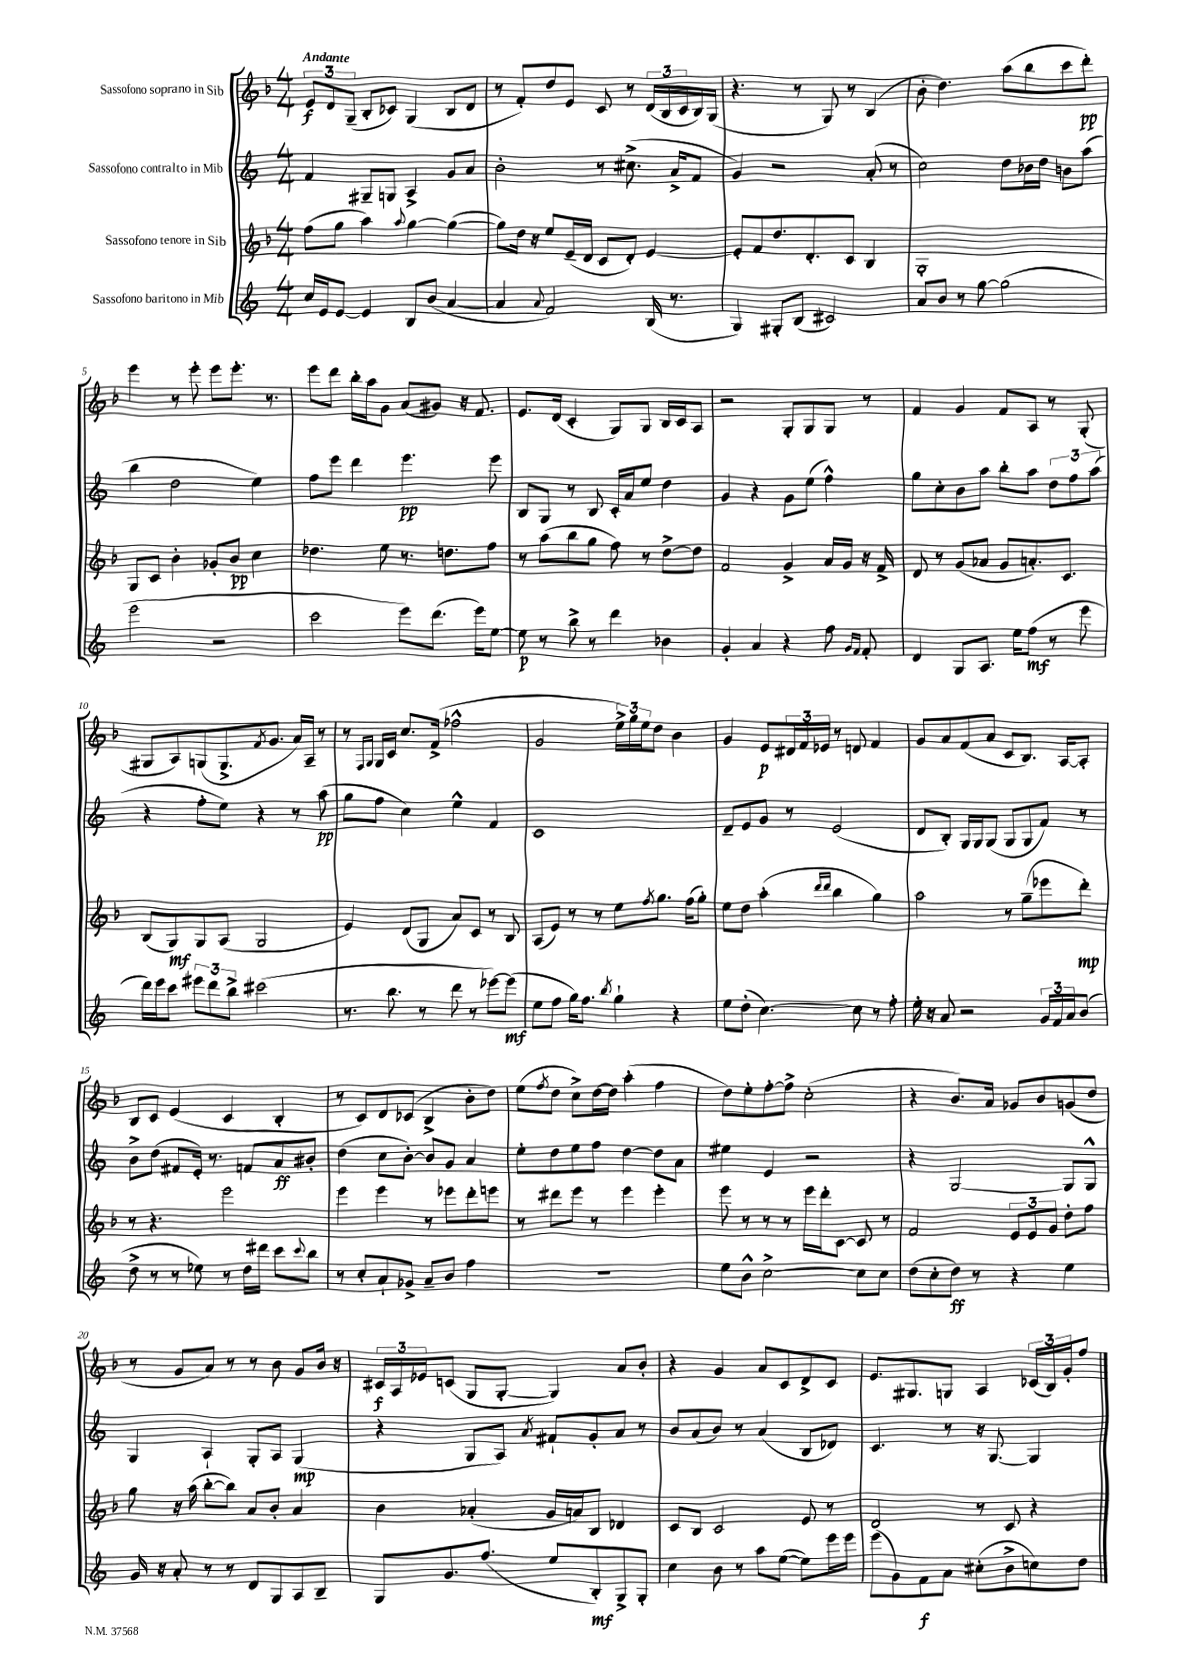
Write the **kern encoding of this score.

**kern	**kern	**kern	**kern
*staff4	*staff3	*staff2	*staff1
*clefG2	*clefG2	*clefG2	*clefG2
*k[]	*k[b-]	*k[]	*k[b-]
*M4/4	*M4/4	*M4/4	*M4/4
16cc/LL	(8ff\L	4f/	12e/L
16e/J	.	.	.
.	.	.	12d/
[8e/J	8gg\J	.	.
.	.	.	(12G~/J
4e/]	4aa\)	8G#~/L	8B-'/L
.	.	8G/J	8c-/J)
.	8qqaa/	.	.
8B/L	[4gg\	4A^/	(4G/
(8b/J	.	.	.
[4a/	(4gg\_	8g/L	8B-/L
.	.	8a/J	8d/J
=	=	=	=
4a/]	8gg\]L)	2b'\	8r
.	16dd\Jk	.	8f'/L)
.	16r	.	.
8qqa/	.	.	.
2f/)	8ee/L	.	8dd/
.	(16e~/L	.	8e/J
.	16d/JJ	.	.
.	8c/L	8r	8c/
.	8d'/J)	(8.cc#^\	8r
(16B/	[4e/	.	(24d/LL
.	.	.	24B-/
8.r	.	16a^/LK	.
.	.	.	24c/
.	.	8f/J	16B-/)
.	.	.	(16G/JJ
=	=	=	=
4G/)	8e'/]L	4g/)	4.r
.	8f/	.	.
8G#'/L	8.dd/	2r	.
(8B/J	.	.	8r
.	8.d'/	.	.
2c#/)	.	.	8G/)
.	8c/J	.	8r
.	4B-/	(8a'/	(4B-/
.	.	8r	.
=	=	=	=
8a/L	1G'	2cc\)	8b-'\
8b/J	.	.	4.dd\)
8r	.	.	.
[8gg\	.	.	.
(2gg\]	.	8dd\L	(8aa\L
.	.	16b-\L	8bb-\
.	.	16dd\JJ	.
.	.	8b\L	8ccc\
.	.	(8aa\J	8ddd'\J)
=	=	=	=
2eee\	8G/L	4bb\	4eee\
.	8c/J	.	.
.	4b-'\	2dd\	8r
.	.	.	8eee'\
2r	8g-'/L	.	8eee\L
.	8b-/J	.	8.eee'\J
.	4cc\	4ee\)	.
.	.	.	8.r
=	=	=	=
2ccc\	4.dd-\	8ff\L	8eee\L
.	.	8eee\J	8ddd\J
.	.	4ddd\	16bb-'\LL
.	.	.	16aa\J
.	8ee\	.	8g\J
8eee\L)	8.r	4.eee\	(8a/L
(8.ddd\J	.	.	8g#/J)
.	8.dd\L	.	.
.	.	.	16r
16eee\LK)	.	.	8.f/
[8ee\J	8ff\J	8eee\	.
=	=	=	=
8ee\]	8r	8B/L	8.e/L
8r	(8aa\L	8G/J	.
.	.	.	(16d/Jk
8bb^\	8bb-\	8r	4c'/
8r	8gg\J	8B/	.
4ddd\	8ff\)	16c'/LL	8G/L)
.	.	16a/J	.
.	8r	8ee/J	8G/J
4b-\	[8dd^\L	4dd\	16B-/LL
.	.	.	16c/J
.	8dd\]J	.	8A/J
=	=	=	=
4g'/	2f/	4g/	2r
4a/	.	4r	.
4r	4g^/	8g\L	8G'/L
.	.	(8ee\J	8G/
8ff\	16a/LL	4ff^^\)	8G/J
.	16g/JJ	.	.
16qqg/LL	.	.	.
16qqf/JJ	.	.	.
8f'/	16r	.	8r
.	16f^/	.	.
=	=	=	=
4d/	8d/	8gg\L	4f/
.	8r	8cc'\	.
8G/L	(8g/L	8b\	4g/
8.A/J	8a-/J	8aa\J	.
.	8g/L	8bb'\L	8f/L
16ee\LK	.	.	.
(8ff\J	8.a'/)	8aa\J	8A/J
8r	.	12dd\L	8r
.	8.c/J	.	.
.	.	12ff\	.
8eee\	.	.	(8G'/
.	.	(12aa\J	.
=	=	=	=
16ddd\LL)	(8B-/L	4r	8G#/L
16eee\J	.	.	.
8ccc\J	8G/)	.	8A/)
12eee#\L	8G/	8ff'\L	(8G/
12ddd\	.	.	.
.	(8A/J	8ee\J)	8.G^/
12bb^\J	.	.	.
(2ccc#\	2G/	4r	.
.	.	.	8qf/
.	.	.	8.g/J
.	.	8r	16a/LL)
.	.	.	16A~/JJ
.	.	(8aa\	8r
=	=	=	=
8.r	4e/)	8gg\L	8r
.	.	.	16qqF/LL
.	.	.	16qqG/JJ
.	.	8ff\J	16G/LL
8.bb\	.	.	16c/JJ
.	(8d/L	4cc\)	8.cc/L
8r	8G/J	.	.
.	.	.	(16f^/Jk
8ddd\	8a/L)	4ee^^\	2ff-^^\
8r	8c/J	.	.
[8eee-\L)	8r	4f/	.
(8eee-\]J	8B-/	.	.
=	=	=	=
8ee\L	(8A/L	1c	2g/
8ff\J	8e/J)	.	.
16gg\LK)	8r	.	.
8.ff\J	.	.	.
.	8r	.	.
8qbb/	.	.	.
4gg`\	8ee\L	.	24ee^\LL)
.	.	.	24gg\
.	.	.	24ee\J
.	8qff/	.	.
.	8.gg\J	.	8dd\J
4r	.	.	4b-\
.	(16ff\LK	.	.
.	8gg'\J)	.	.
=	=	=	=
8ee\L	8ee\L	8d~/L	4g/
(8dd'\J	8dd\J	8e/	.
[4.cc\)	(4aa'\	8g/J	8e/L
.	.	8r	24d#/L
.	.	.	24f/
.	.	.	24e-/JJ
.	16qqddd/LL	.	.
.	16qqddd/JJ	.	.
.	4bb-\	(2e/	8r
8cc\]	.	.	8d/
8r	4gg\)	.	4f/
8ff'\	.	.	.
=	=	=	=
16ee'\	2aa\	8d/L	8g/L
16r	.	.	.
8a/	.	8B'/J)	8a/
2r	.	16G/LL	(8f/
.	.	16G/J	.
.	.	(8G/J	8a/J
.	8r	8G/L	8c/L
.	(8gg~\L	8G/	8.B-/J)
24g/LL	8eee-\	8f/J)	.
24f/	.	.	.
.	.	.	[16A/LK
24a/J	.	.	.
(8b/J	8ddd'\J)	8r	8A'/]J
=	=	=	=
8dd^\	8r	8b^\L	8B-/L
8r	4.r	(8dd\J	8c/J
8r	.	8f#/L	(4e/
8ee-\)	.	16e'/Jk)	.
.	.	8.r	.
8r	2eee\	.	4c/
16dd\LL	.	8f/L	.
16ddd#\JJ	.	.	.
8ccc\L	.	8a/	4B-'/
8qqccc/	.	.	.
8bb\J	.	8b#'/J	.
=	=	=	=
8r	4eee\	(4dd\	8r
8cc'/L	.	.	8c/L)
8a`/	4eee\	8cc\L	8d/
8g-^/J	.	[8b'\J)	(8c-/J
8a~/L	8r	8b/]L	4B-^/
8b/J	8eee-\L	8g/J	.
4ff\	8ddd'\	4a/	8b-'\L
.	8eee\J	.	8dd\J)
=	=	=	=
1r	8r	8ee'\L	(8ee\L
.	.	.	8qff/
.	8ddd#\L	8dd\	8dd\J
.	8eee\J	8ee\	8cc^\L)
.	8r	8ff\J	[16dd\L
.	.	.	16dd\]JJ
.	4eee\	[4dd\	(4aa'\
.	4eee'\	8dd\]L	4ff\
.	.	8a\J	.
=	=	=	=
8ee\L	8eee\	4ee#\	8dd\L)
8b^^\J	8r	.	8ee'\
[2cc^\	8r	4e/	[8ff'\
.	8r	.	8ff^\]J
.	16eee\LL	2r	(2cc'\
.	16ddd'\J	.	.
.	[8c\J	.	.
8cc\]L	8c/]	.	.
8cc\J	8r	.	.
=	=	=	=
(8dd\L	2f/	4r	4r
8cc'\	.	.	.
8dd\J)	.	[2G/	8.b-/L)
8r	.	.	.
.	.	.	16a/Jk
4r	12e/L	.	8g-/L
.	12e/	.	.
.	.	.	8b-/
.	12g/J	.	.
4ee\	8dd'\L	8G/]L	(8g/
.	8ff\J	8G^^/J	8dd/J
=	=	=	=
16g/	8gg\	4G/	8r
16r	.	.	.
8a'/	16r	.	8g/L
.	(16aa\	.	.
8r	[8bb-'\L	4A`/	8a/J)
8r	8bb-\]J)	.	8r
8d/L	8a/L	8G'/L	8r
8G/	8b-'/J	8A/J	8b-\
8A/	4a/	(4G/	8g/L
8B~/J	.	.	16b-/Jk
.	.	.	16r
=	=	=	=
8G/L	4b-\	4r	24c#/LL
.	.	.	24A/
.	.	.	24e-/J
8.g/	.	.	(8c/J
.	(4a-'/	8G/L	8G/L
(8.ff/J	.	.	.
.	.	8A/J)	[8G'/J
.	.	8qa/	.
8ee/L	16g/LL	8f#`/L	4G/])
.	16a/J)	.	.
8B'/)	8B-/J	8g'/	.
8G^/	4d-/	8a/J	8a/L
8G'/J	.	8r	8b-'/J
=	=	=	=
4cc\	8c/L	8b/L	4r
.	8B-/J	(8a/	.
8b\	2c/	8b/J)	4g/
8r	.	8r	.
8aa\L	.	(4a/	8a/L
([8ee\J	.	.	8c/
8ee\]L)	8e/	8B/L	8d^/
16eee\L	8r	8d-/J)	8c/J
16eee\JJ	.	.	.
=	=	=	=
(8eee\L	2d/	4.c/	8.e/L
8g\)	.	.	.
.	.	.	8.G#/
8f\	.	.	.
8a\J	.	8r	8G/J
(8cc#'\L	8r	16r	4A/
.	.	[8.G/	.
8b^\	8c/	.	.
8cc\)	4r	4G/]	(24c-/LL
.	.	.	24B-/)
.	.	.	24g'/J
8dd\J	.	.	8ff/J
==	==	==	==
*-	*-	*-	*-
